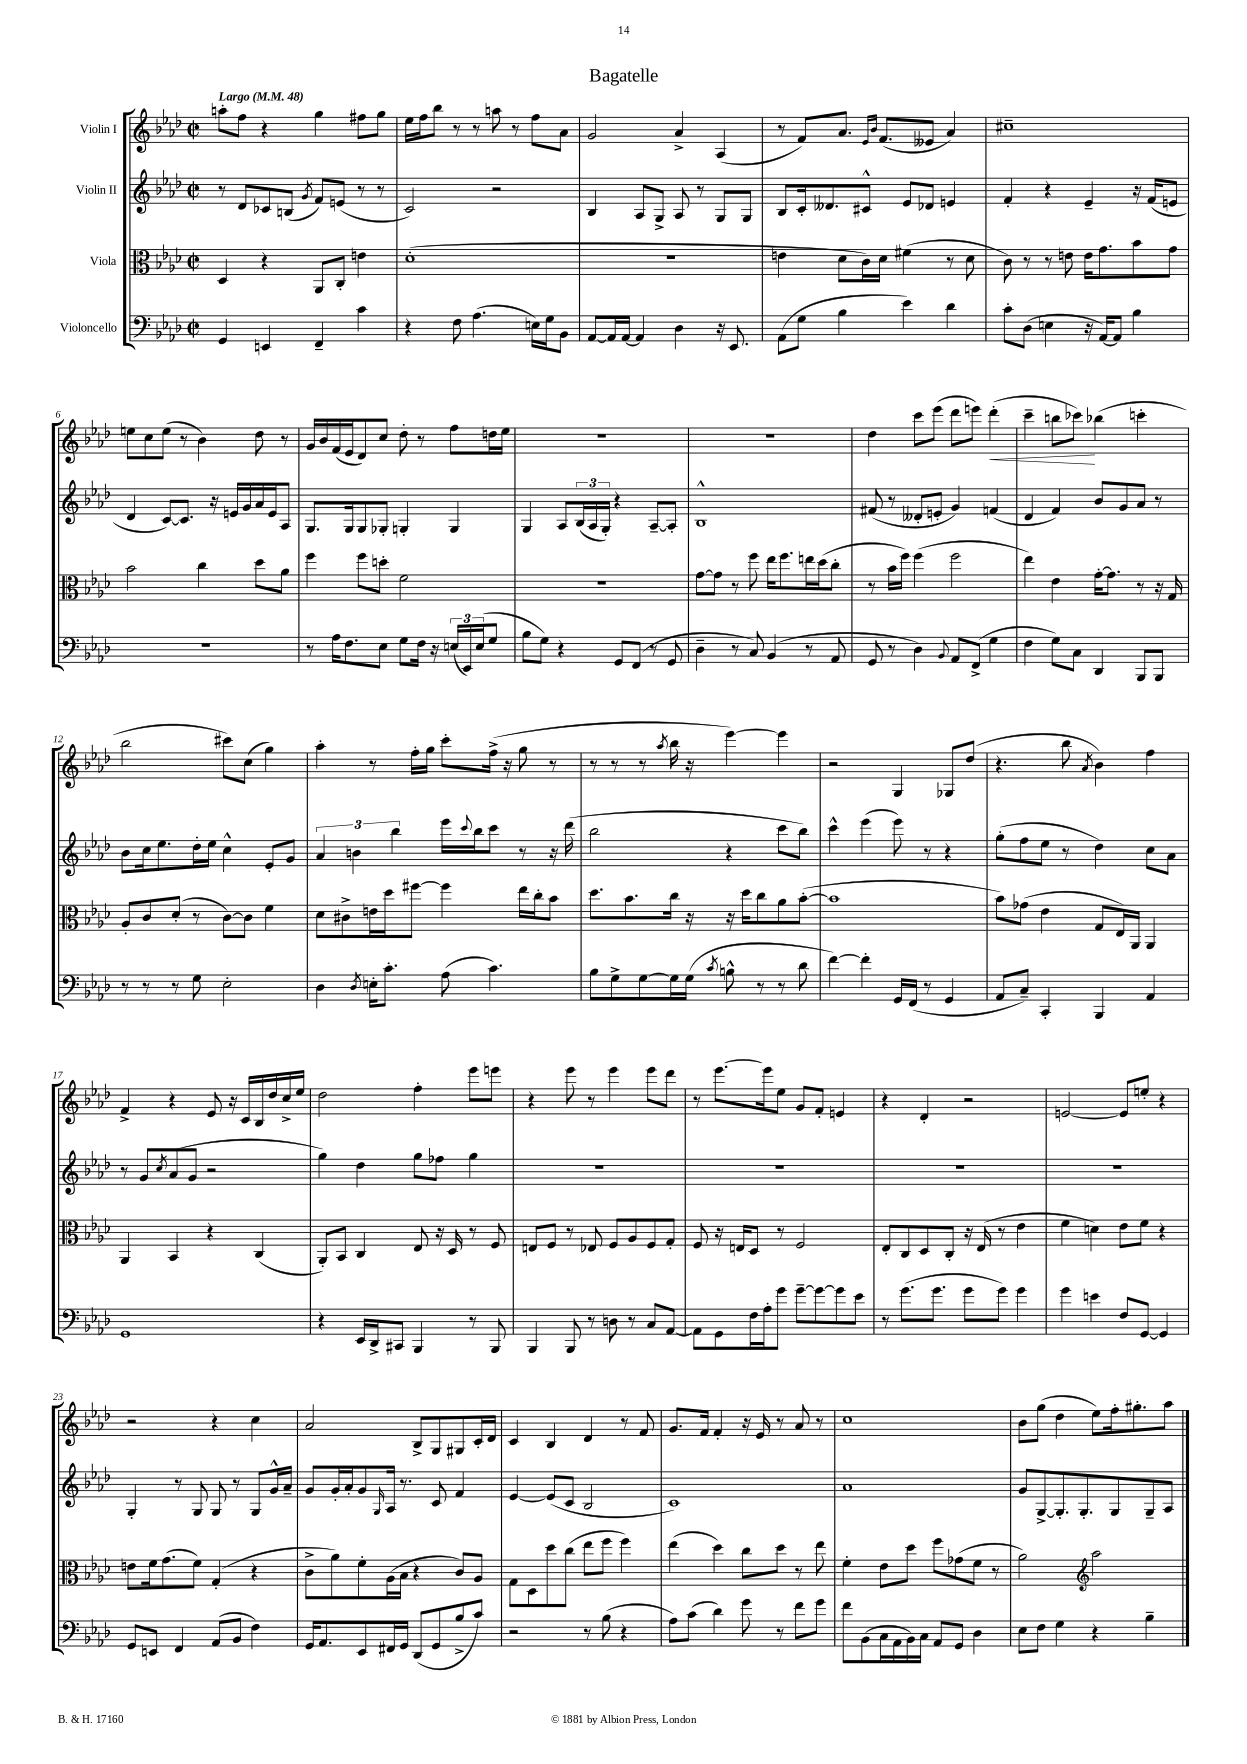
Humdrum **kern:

**kern	**kern	**kern	**kern
*staff4	*staff3	*staff2	*staff1
*clefF4	*clefC3	*clefG2	*clefG2
*k[b-e-a-d-]	*k[b-e-a-d-]	*k[b-e-a-d-]	*k[b-e-a-d-]
*M2/2	*M2/2	*M2/2	*M2/2
*met(c|)	*met(c|)	*met(c|)	*met(c|)
*MM48	*MM48	*MM48	*MM48
4GG/	4D-/	8r	8aa'\L
.	.	8d-/L	8ff\J
4EE/	4r	8c-/	4r
.	.	(8B/J	.
.	.	8qg/	.
4FF~/	8AA-/L	8f/L)	4gg\
.	8C'/J	(8e/J	.
4c\	4e\	8r	8ff#\L
.	.	8r	8gg\J
=	=	=	=
4r	(1d-'	2c/)	16ee-\LL
.	.	.	16ff\J
.	.	.	8bb-\J
8F\	.	.	8r
(4.A-\	.	.	8r
.	.	2r	8aa\
.	.	.	8r
16E\LL)	.	.	8ff\L
16G\J	.	.	.
8BB-\J	.	.	8a-\J
=	=	=	=
[8AA-/L	1r	4B-/	2g/
16AA-/]L	.	.	.
[16AA-/JJ	.	.	.
4AA-/]	.	8A-/L	.
.	.	8G^/J	.
4D-\	.	8A-/	4a-^/
.	.	8r	.
16r	.	8G/L	(4A-/
8.EE-/	.	.	.
.	.	8G/J	.
=	=	=	=
(8AA-\L	4e\	8B-/L	8r
8G\J	.	16c'/k	8f/L)
.	.	8.d--/	.
4B-\	8d-\L	.	8.a-/J
.	16c\L)	8c#^^/J	.
.	.	.	16qqe-/LL
.	.	.	16qqb-/JJ
.	16d-\JJ	.	(8.f/L
4e-\)	(4f#\	8e-/L	.
.	.	8d-/J	8e--/J
4d-\	8r	4e/	4a-/)
.	8d-\	.	.
=	=	=	=
8c'\L	8c\)	4f'/	1cc#~
(8D-\J	8r	.	.
4E\	8r	4r	.
.	8e\	.	.
16r	16e\LK	4e-~/	.
[16AA-/LK)	8.g\	.	.
8AA-/]J	.	.	.
4B-\	8b-\	16r	.
.	.	(16f/LK	.
.	8g\J	8e/J	.
=	=	=	=
1r	2b-\	4d-/	8ee\L
.	.	.	8cc\
.	.	[8c/L)	(8ee\J
.	.	8.c/]J	8r
.	4cc\	.	4b-\)
.	.	16r	.
.	.	16e/LL	.
.	.	16g/	.
.	8dd-\L	16a-/	8dd-\
.	.	16e/J	.
.	8a-\J	8A-/J	8r
=	=	=	=
8r	4ff\	8.G/L	16g/LL
.	.	.	16b-/
16A-\LK	.	.	(16f/
8.F\	.	16G/k	16e-/J
.	8ff\L	8G/	8d-/)
8E-\J	8dd'\J	8G-'/J	8cc/J
8G\L	2f\	4G'/	8dd-'\
16F\Jk	.	.	8r
16r	.	.	.
(24E/LL	.	4G/	8ff\L
24EE-/)	.	.	.
(24E/J	.	.	.
8G/J	.	.	16dd\L
.	.	.	16ee-\JJ
=	=	=	=
8B-\L	1r	4G/	1r
8G\J)	.	.	.
4r	.	8A-/L	.
.	.	(24B-/L	.
.	.	24A-/	.
.	.	24G'/JJ)	.
8GG/L	.	4r	.
(8FF/J	.	.	.
8r	.	[8A-~/L	.
8GG/	.	8A-'/]J	.
=	=	=	=
4D-~\	[8g\L	1B-^^	1r
.	8g\]J	.	.
8r	8r	.	.
8C/)	8ff\	.	.
(4BB-/	16ee-\LK	.	.
.	8.ff\	.	.
8r	16ee\L	.	.
.	(16dd-\J	.	.
8AA-/	8cc'\J	.	.
=	=	=	=
8GG/	8r	(8f#/	4dd-\
8r	16b-\LL	8r	.
.	16ff\JJ)	.	.
4D-\)	(4ff\	8d--'/L	8ccc\L
.	.	8e'/J	(8eee-\J
8qqBB-/	.	.	.
8AA-/L	2ff\	4g/)	8ddd-\L
(8FF^/J	.	.	8eee\J)
4G\	.	(4f/	(4ddd-'\
=	=	=	=
4F\	4ee-\)	4d-/	4ccc~\
8G\L)	4e-\	4f/)	8bb\L
8C\J	.	.	8ccc-\J)
4DD-/	[16g'\LK	8b-/L	(4bb-\
.	8.g\]J	.	.
.	.	8g/	.
8BBB-/L	8r	8a-/J	4ccc'\
8BBB-/J	16r	8r	.
.	16G/	.	.
=	=	=	=
8r	8A-'/L	8b-\L	2bb-\
8r	8c/	16cc\k	.
.	.	8.ee-\	.
8r	(8d-'/J	.	.
8G\	8r	16dd-'\L	.
.	.	16ee-\JJ	.
2E-'\	[8c\L)	4cc^^\	8ccc#\L)
.	8c\]J	.	(8cc\J
.	4f\	8e-'/L	4gg\)
.	.	8g/J	.
=	=	=	=
4D-\	8d-\L	6a-/	4aa-'\
.	8c#^\	.	.
.	.	6b\	.
8qD-/	.	.	.
16E'\LK	16e\L	.	8r
8.c'\J	16dd-\J	.	.
.	.	6bb-\	.
.	[8ff#\J	.	16ff'\LL
.	.	.	16gg\JJ
(8A-\	4ff#\]	16eee-\LL	8ccc'\L
.	.	8qqccc/	.
.	.	16bb-\J	.
4.c\)	.	8ccc\J	(16ff^\Jk
.	.	.	16r
.	16ee-\LL	8r	8gg\
.	16cc'\J	.	.
.	8b-\J	16r	8r
.	.	(16ddd-\	.
=	=	=	=
8B-\L	8.dd-\L	2bb-\	8r
8G^\	.	.	8r
.	8.b-\	.	.
[8G\	.	.	8r
.	.	.	8qaa-/
16G\]L	16cc\Jk	.	16bb-\
(16G\JJ	16r	.	16r
8qc/	.	.	.
8B^^\	16r	4r	[4eee-\)
.	16dd-\LK	.	.
8r	8cc\	.	.
8r	8a-\	8ccc\L	4eee-\]
8d-\	([8b-'\J	8bb-\J)	.
=	=	=	=
[4f\)	1b-]	4ccc^^\	2r
4f'\]	.	(4eee-\	.
16GG/LL	.	8eee-\)	4G/
(16FF/JJ	.	.	.
8r	.	8r	.
4GG/	.	4r	8G-/L
.	.	.	(8dd-/J
=	=	=	=
8AA-/L	8b-\L)	(8gg'\L	4.r
8C~/J)	(8g-\J	8ff\	.
4CC'/	4e-\	8ee-\J	.
.	.	8r	8bb-\
.	.	.	8qa-/
4BBB-/	8G/L	4dd-\)	4b-\)
.	16E-/L)	.	.
.	16AA-/JJ	.	.
4AA-/	4AA-/	8cc\L	4ff\
.	.	8a-\J	.
=	=	=	=
1GG	4AA-/	8r	4f^/
.	.	8g/L	.
.	.	8qcc/	.
.	4BB-/	(8a-/	4r
.	.	8g/J	.
.	4r	2r	8e-/
.	.	.	16r
.	.	.	16c/LL
.	(4C/	.	16B-/
.	.	.	16dd-/
.	.	.	16cc^/
.	.	.	16ee-/JJ
=	=	=	=
4r	8AA-'/L)	4gg\)	2dd-\
.	8BB-/J	.	.
16EE-/LL	4C/	4dd-\	.
16DD-^/J	.	.	.
8CC#/J	.	.	.
4BBB-/	8E-/	8gg\L	4ff'\
.	16r	8ff-\J	.
.	16D-/	.	.
8r	8r	4gg\	8eee-\L
8BBB-/	8F/	.	8eee\J
=	=	=	=
4BBB-/	8E/L	1r	4r
.	8F/J	.	.
8BBB-/	8r	.	8eee-\
8r	8E-/	.	8r
8D\	8F/L	.	4eee-\
8r	8A-/	.	.
8C/L	8F/	.	8eee-\L
[8AA-/J	8G'/J	.	8ddd-\J
=	=	=	=
8AA-\]L	8F/	1r	8r
8GG\	16r	.	[8.eee-\L
.	16E/LK	.	.
16F\L	8D-/J	.	.
16A-'\J	.	.	16eee-\]k
8g\J	8r	.	8ee-\J
[8g~\L	2F/	.	8g/L
8g\_	.	.	8f'/J
8g\]	.	.	4e/
8e-\J	.	.	.
=	=	=	=
8r	8E-'/L	1r	4r
(8.g\L	8C/	.	.
.	8D-/	.	4d-'/
8.g\J	.	.	.
.	8C'/J	.	.
8g\L	16r	.	2r
.	(16E-/	.	.
8g\J)	8r	.	.
4g\	4e-\	.	.
=	=	=	=
4g\	4f\	1r	[2e/
4e\	4d\)	.	.
8F/L	8e-\L	.	8e/]L
[8GG/J	8f\J	.	8ee'/J
4GG/]	4r	.	4r
=	=	=	=
8GG/L	8e\L	4G'/	2r
8EE/J	16f\k	.	.
.	(8.g\	.	.
4FF/	.	8r	.
.	8f\J)	8G/	.
(8AA-/L	(4G'/	8G/	4r
8BB-/J	.	8r	.
4F\)	4r	8G/L	4cc\
.	.	16g^^/L	.
.	.	16a-~/JJ	.
=	=	=	=
16GG/LK	8c^\L	8g/L	2a-/
8.AA-/	.	.	.
.	8a-\)	16g'/L	.
.	.	16a-'/J	.
8EE-/	8f'\	8g/	.
.	.	16qqG/	.
16FF#/L	(16A-\L	16A-/Jk	.
16GG/JJ	16B-\JJ	8.r	.
(8DD-/L	4r	.	8B-^/L
8GG/	.	8c/	8G/
8B-^/	8c/L)	4f/	8G#/
8c/J)	8A-/J	.	16c'/L
.	.	.	16d-/JJ
=	=	=	=
2r	8G\L	[4e-/	4c/
.	8D-\	.	.
.	8dd-\	(8e-/]L	4B-/
.	(8cc\J	8c/J	.
8r	8ee-\L	2B-/	4d-/
(8B-\	8ff\J	.	.
4r	4ff\)	.	8r
.	.	.	8f/
=	=	=	=
8A-\L)	(4ee-\	1c)	8.g/L
(8c\J	.	.	.
.	.	.	16f/Jk
4d-\)	4dd-\)	.	4f'/
8g\	8cc\L	.	16r
.	.	.	16e-/
8r	8dd-\J	.	8r
8f\L	8r	.	8a-/
8g\J	8ee-\	.	8r
=	=	=	=
8f\L	4f'\	1a-	1cc
(8BB-\	.	.	.
16C\L	8e-\L	.	.
16AA-\	.	.	.
16BB-\)	8dd-\J	.	.
16C\JJ	.	.	.
8AA-/L	8ff\L	.	.
8GG/J	(8g-\	.	.
4D-\	8f\J	.	.
.	8r	.	.
=	=	=	=
8E-\L	2a-\)	8g/L	8b-\L
8F\J	.	[8G^/	(8gg\J
4G\	.	8.G'/]	4dd-\
.	.	8.G'/	.
*	*clefG2	*	*
4r	2aa-\	.	8ee-\L)
.	.	8G/	16ff'\k
.	.	.	8.gg#'\
4B-~\	.	8G~/	.
.	.	8A-/J	8aa-\J
==	==	==	==
*-	*-	*-	*-
